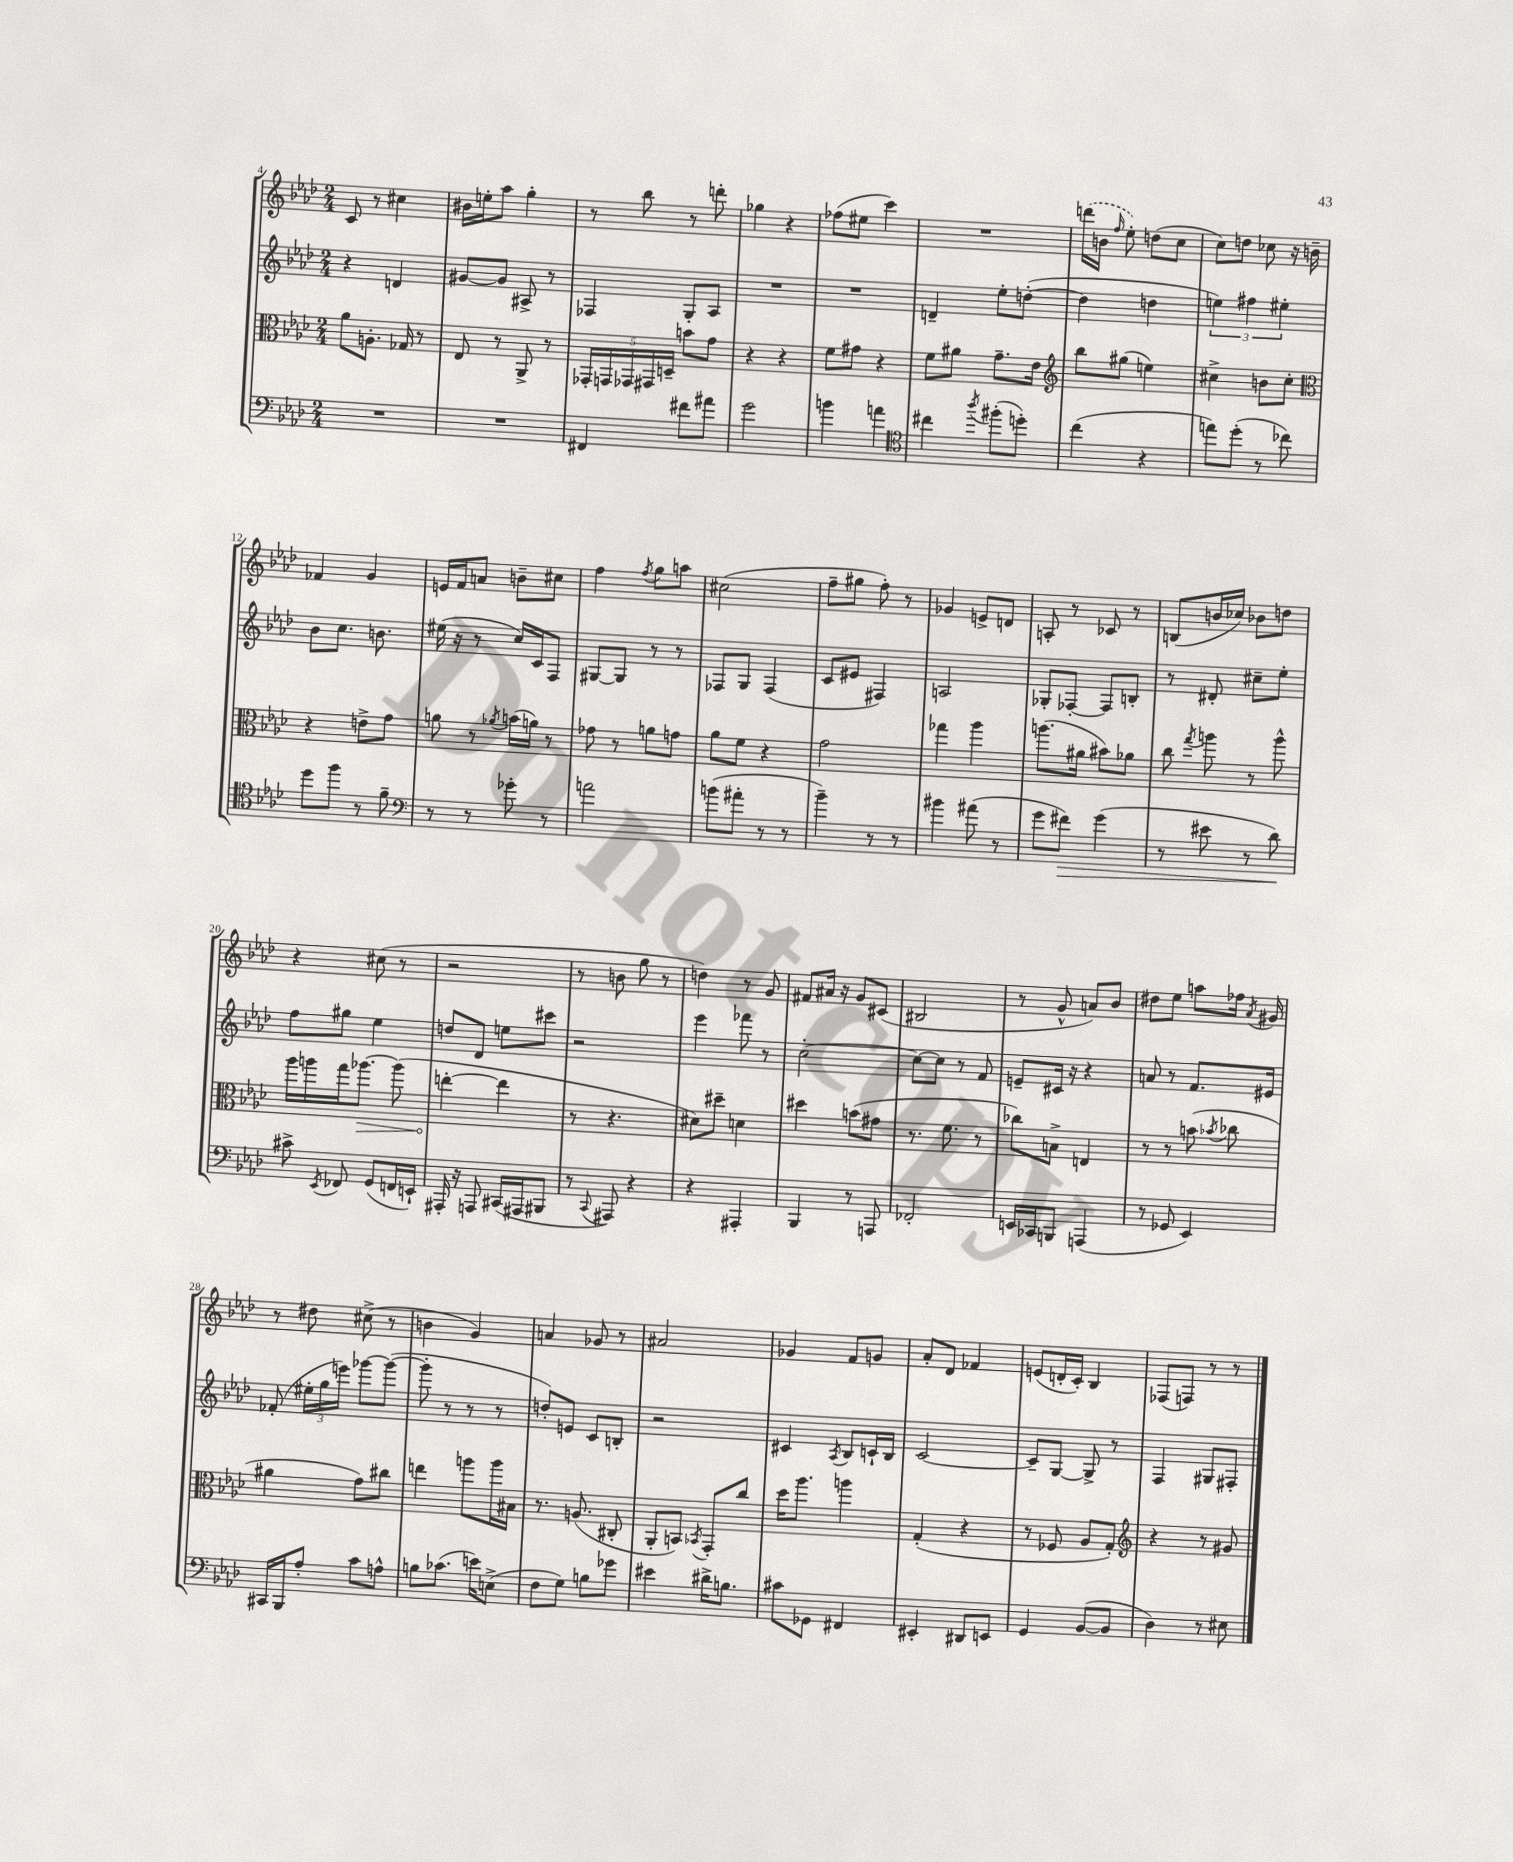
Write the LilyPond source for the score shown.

<<
\new StaffGroup <<
\new Staff = "s0" {
    \clef treble \key aes \major \numericTimeSignature \time 2/4
    \autoBeamOff c'8 r8 cis''4 |
    bis'16[ e''16-. aes''8] g''4-. |
    r8 bes''8 r8 d'''8-. |
    ges''4 r4 |
    fes''8[( eis''8] c'''4) |
    R2 |
    \once \slurDashed d'''16[( b'16] \grace { f''16 } ees''8-.) d''8[( c''8] |
    c''8[) d''8] ces''8 r16 b'16-- |
    fes'4 g'4 |
    e'16[ f'16 a'8] b'8[-- cis''8] |
    f''4 \acciaccatura { f''8 } g''8[ a''8] |
    cis''2( |
    f''8[-- gis''8] f''8-.) r8 |
    ges'4 e'8[-> d'8] |
    a8-. r8 ces'8 r8 |
    b8[( b'16 ces''16]) bes'8[ d''8] |
    r4 cis''8( r8 |
    r2 |
    r8 b'8 g''8 r8 |
    d''4) r8 g'8 |
    fis'8[ ais'16] r16 g'8[ cis'8]( |
    bis2 |
    r8 g'8-^ a'8[) bes'8] |
    dis''8[ ees''8] a''8[ fes''16] \acciaccatura { aes'8 } gis'16 |
    r8 dis''8 cis''8->( r8 |
    b'4 g'4) |
    a'4 ges'8 r8 |
    ais'2 |
    ges'4 f'8[ g'8] |
    aes'8[-. des'8] fes'4 |
    e'8[( d'16-. c'16]-.) bes4 |
    fes8[( f8]) r8 r8 \bar "|." |
}
\new Staff = "s1" {
    \clef treble \key aes \major \numericTimeSignature \time 2/4
    \autoBeamOff r4 d'4 |
    gis'8[~ gis'8] ais8-> r8 |
    fes4 g8[-. aes8] |
    R2 |
    R2 |
    d'4-- ees''8[-. d''8]~-.( |
    d''4 d''4 |
    \tuplet 3/2 { e''4) fis''4 eis''4-. } |
    bes'8[ c''8.] b'8. |
    eis''16( r16 r8 c''16[) c'16 f8] |
    gis8[~ gis8] r8 r8 |
    fes8[ g8] fes4( |
    c'8[ eis'8] fis4) |
    a2 |
    ges8[-. fes8]~-. fes8[ b8]-. |
    r8 dis'8-. cis''8[-- ees''8]-. |
    f''8[ gis''8] ees''4 |
    d''8[ des'8] e''8[ cis'''8] |
    r2 |
    ees'''4 fes'''8 r8 |
    c''2~-. |
    c''8[~ c''8] r8 f'8 |
    e'8[-- cis'16] r16 r4 |
    a'8 r8 f'8.[ eis'16] |
    fes'8-.( \tuplet 3/2 { eis''16[-. g''16 e'''16]) } ges'''8[~ ges'''8]~( |
    ges'''8-. r8 r8 r8 |
    d''8[-.) e'8] c'8[ b8]-. |
    r2 |
    cis'4 \acciaccatura { aes8 } bes8[ c'16-! bes16] |
    c'2~ |
    c'8[-- g8]~ g8-> r8 |
    f4 gis8[ fis8]-. \bar "|." |
}
\new Staff = "s2" {
    \clef alto \key aes \major \numericTimeSignature \time 2/4
    \autoBeamOff aes'8[ a8.]-. ges16 r8 |
    ees8 r8 aes,8-> r8 |
    \tuplet 5/4 { ges,16[-. g,16 ges,16 gis,16 d16]-- } b'8[ g'8] |
    r4 r4 |
    f'8[ gis'8] r4 |
    f'8[ ais'8] g'8.[-- ees'16] |
    \clef treble bes''8[ gis''8]( e''4) |
    cis''4-> b'8[ cis''8]-. |
    \clef alto r4 e'8[-> g'8] |
    a'8 r8 \acciaccatura { aes'8 } b'16[( a'16]) r8 |
    ges'8 r8 a'8[ g'8] |
    aes'8[ f'8] r4 |
    g'2 |
    ges''4 aes''4 |
    a''8.[( ais'16] bis'8[) aes'8] |
    c''8 \acciaccatura { g''8 } a''8 r8 a''8-^ |
    aes''16[ a''16 g''16 \once \override Hairpin.circled-tip = ##t aes''8.]~\> aes''8( |
    e''4~-.\! e''4 |
    r8 r4. |
    dis'8[) dis''8]-- d'4 |
    dis''4 b'8[( gis'8] |
    r8. f'8. r8 |
    ces''8[) b8]-> e4 |
    r8 r8 b'8( \acciaccatura { bes'8 } ces''8 |
    ais'4 g'8[) cis''8] |
    e''4 a''8[ a''16 bis16] |
    r8. a8.( cis8-. |
    aes,8[-. b,8]) \acciaccatura { bes,8 } g,8[-. c''8] |
    des''16[ aes''8.] a''4 |
    g4-.( r4 |
    r8 fes8 aes8[ g8]-.) |
    \clef treble r4 r8 gis'8 \bar "|." |
}
\new Staff = "s3" {
    \clef bass \key aes \major \numericTimeSignature \time 2/4
    \autoBeamOff R2 |
    R2 |
    fis,4 fis'8[ ais'8] |
    g'2 |
    b'4 a'4 |
    \clef tenor cis''4 \acciaccatura { aes''8 } fis''8[-.( d''8]-.) |
    c''4( r4 |
    e''8[) des''8]-.( r8 ces''8) |
    des''8[ f''8] r8 f'8-- |
    \clef bass r8 r8 ges'8-. r8 |
    a'2 |
    b'8[( ais'8]-. r8 r8 |
    bes'4--) r8 r8 |
    bis'4 ais'8( r8 |
    g'8[ fis'8]\>) g'4( |
    r8 eis'8 r8 des'8\!) |
    cis'8-> \acciaccatura { ees,8 } fes,8 g,8[( f,16 e,16]-!) |
    ais,,16-. r16 a,,8 cis,16[( ais,,16 bis,,8] |
    r8 \appoggiatura { c,8 } ais,,8) r4 |
    r4 ais,,4-. |
    bes,,4 r8 a,,8 |
    fes,2-. |
    e,16[ ces,16 b,,8] a,,4( |
    r8 ges,8 ees,4) |
    cis,16[ bes,,16 aes8]-. c'8[ a8]-^ |
    b8[ ces'8.]( e'16[) e8]->( |
    f8[ g8]) b8[ ges'8] |
    eis'4 dis'16[-> b8.] |
    cis'8[ ges,8] fis,4 |
    eis,4-. dis,8[ e,8] |
    g,4 bes,8[~( bes,8] |
    des4) r8 eis8 \bar "|." |
}
>>
>>
\layout { \context { \Score currentBarNumber = #4 } }
